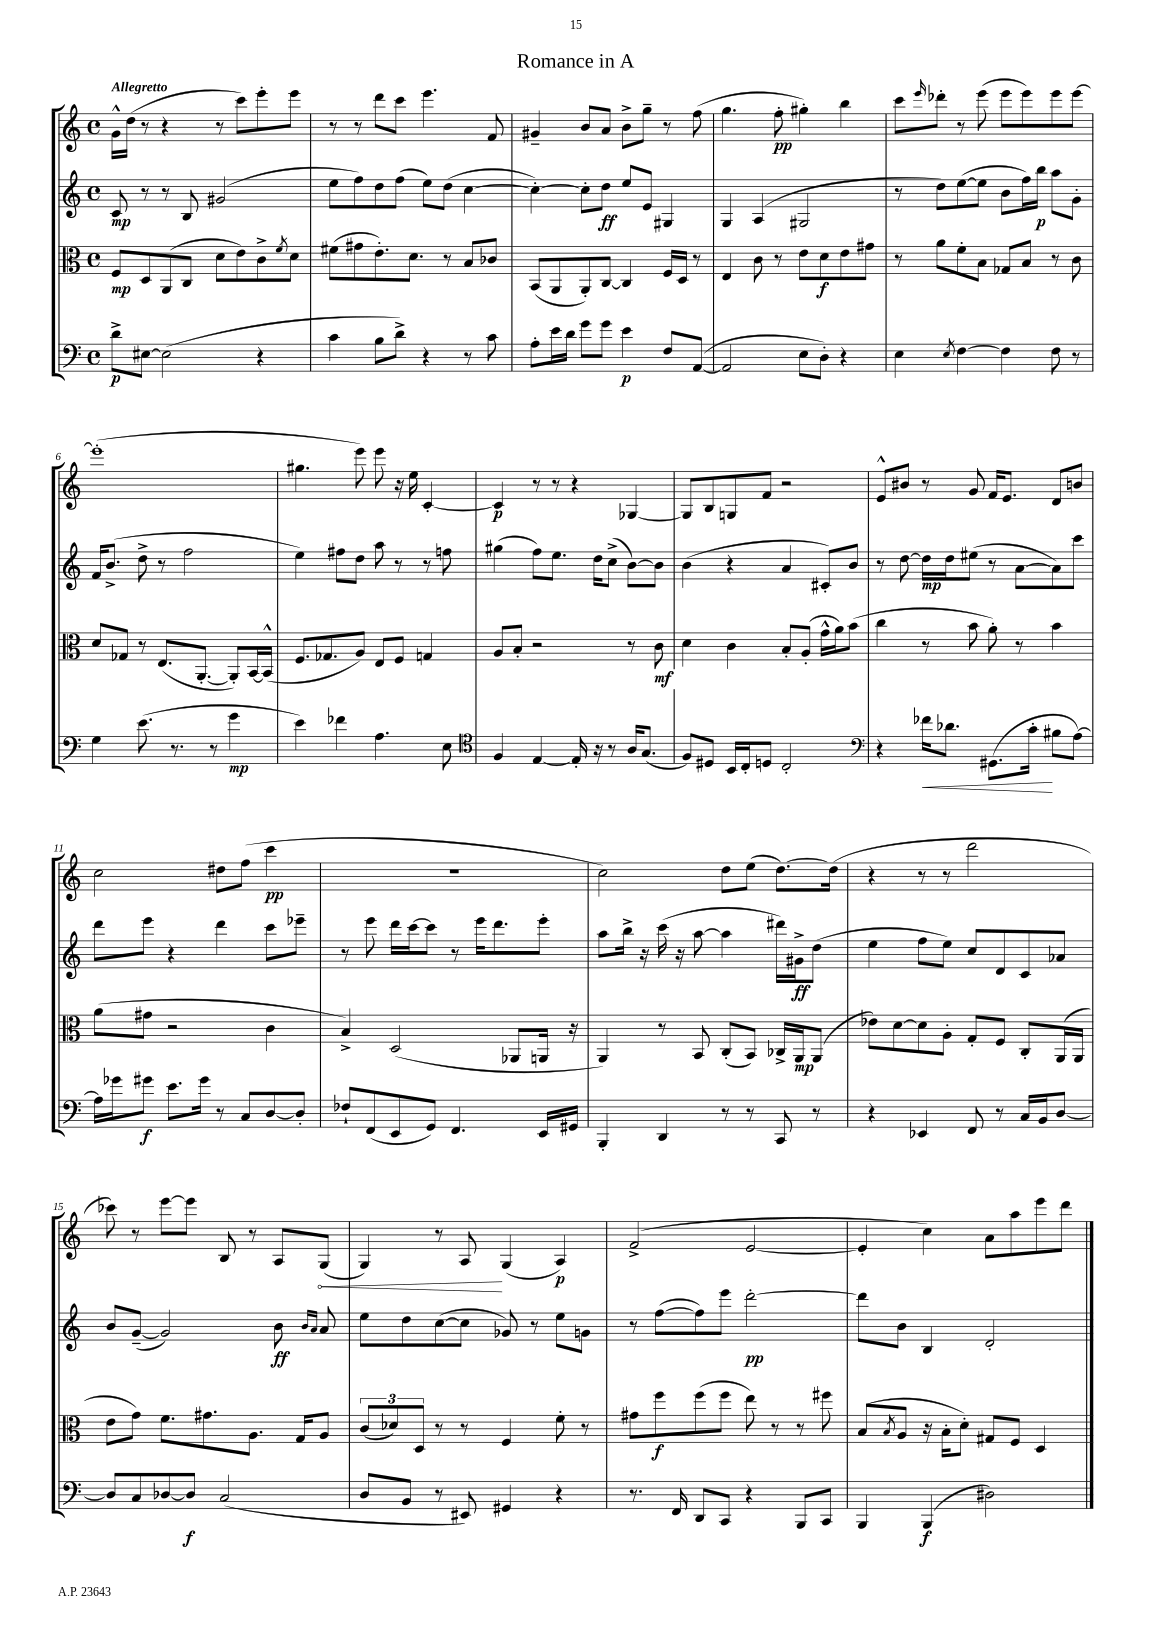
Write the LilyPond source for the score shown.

\header { title = "Romance in A" }
<<
\new StaffGroup <<
\new Staff = "s0" {
    \clef treble \key c \major \defaultTimeSignature \time 4/4 \tempo "Allegretto"
    g'16-^ d''16( r8 r4 r8 c'''8) e'''8-. e'''8 |
    r8 r8 d'''8 c'''8 e'''4. f'8 |
    gis'4-- b'8 a'8 b'8-> g''8-- r8 f''8( |
    g''4. f''8-.\pp gis''4-.) b''4 |
    c'''8 \grace { e'''16 } des'''8-. r8 e'''8( e'''8 e'''8) e'''8 e'''8~ |
    e'''1-.( |
    gis''4. e'''8) e'''8 r16 e''16 c'4~-. |
    c'4\p r8 r8 r4 ges4~ |
    ges8 b8 g8 f'8 r2 |
    e'8-^ bis'8 r8 g'8 f'16 e'8. d'8 b'8 |
    c''2 dis''8 f''8( c'''4\pp |
    R1 |
    c''2) d''8 e''8( d''8.~) d''16( |
    r4 r8 r8 d'''2 |
    ces'''8) r8 e'''8~ e'''8 b8 r8 a8 \once \override Hairpin.circled-tip = ##t g8\<( |
    g4) r8 a8\! g4( a4\p) |
    f'2->( e'2~ |
    e'4-. c''4) a'8 a''8 e'''8 d'''8 \bar "|." |
}
\new Staff = "s1" {
    \clef treble \key c \major \defaultTimeSignature \time 4/4
    c'8\mp r8 r8 b8 gis'2( |
    e''8 f''8) d''8 f''8( e''8) d''8( c''4~ |
    c''4~-.) c''8-. d''8\ff e''8 e'8 gis4 |
    g4 a4( gis2 |
    r8 d''8) e''8~( e''8 b'8 f''16) b''16\p a''8 g'8-. |
    f'16 b'8.->( d''8-> r8 f''2 |
    e''4) fis''8 d''8 a''8 r8 r8 f''8 |
    gis''4( f''8) e''8. d''16 c''8->( b'8~) b'8 |
    b'4( r4 a'4 cis'8-.) b'8 |
    r8 d''8~ d''16\mp d''16 eis''8( r8 a'8~ a'8) c'''8 |
    d'''8 e'''8 r4 d'''4 c'''8 ees'''8-- |
    r8 e'''8 d'''16 c'''16~ c'''8 r8 e'''16 d'''8. e'''8-. |
    a''8 b''16-> r16 c'''16( r16 a''8~ a''4 dis'''16) gis'16->\ff d''8( |
    e''4 f''8 e''8) c''8 d'8 c'8 aes'8 |
    b'8 g'8~--( g'2) b'8\ff \grace { b'16 a'16 } a'8 |
    e''8 d''8 c''8~( c''8 ges'8) r8 e''8 g'8 |
    r8 f''8~( f''8) e'''8 d'''2~-.\pp |
    d'''8 b'8 b4 d'2-. \bar "|." |
}
\new Staff = "s2" {
    \clef alto \key c \major \defaultTimeSignature \time 4/4
    f8\mp d8 a,8( c8 d'8 e'8) c'8-> \acciaccatura { f'8 } d'8 |
    fis'8( gis'8 e'8.-.) d'8. r8 b8 ces'8 |
    b,8( a,8 a,8-.) c8~ c4 f16 d16 r8 |
    e4 c'8 r8 e'8 d'8\f e'8 gis'8 |
    r8 a'8 f'8-. b8 ges8 b8 r8 c'8 |
    d'8 ges8 r8 e8.( a,8.~-. a,8-.) b,16~ b,16-^( |
    f8. ges8. a8) e8 f8 g4 |
    a8 b8-. r2 r8 c'8\mf |
    d'4 c'4 b8-. a8-.( g'16-^ a'16) b'8( |
    c''4 r8 b'8 a'8-.) r8 b'4 |
    a'8( gis'8 r2 c'4 |
    b4->) d2( aes,8 a,16 r16 |
    a,4) r8 b,8 c8-.( b,8) ces16-> a,16\mp a,8( |
    ees'8) d'8~ d'8 a8-. g8-. f8 c8-. a,16( a,16 |
    e'8 g'8) f'8. gis'8. a8. g16 a8 |
    \tuplet 3/2 { c'8( des'8) d8 } r8 r8 f4 f'8-. r8 |
    gis'8 f''8\f f''8( f''8 e''8) r8 r8 fis''8 |
    b8( \acciaccatura { b8 } a8 r16 b16-. d'8-.) gis8 f8 d4 \bar "|." |
}
\new Staff = "s3" {
    \clef bass \key c \major \defaultTimeSignature \time 4/4
    d'8->\p eis8~ eis2( r4 |
    c'4 b8 d'8->) r4 r8 c'8 |
    a8-. e'16 d'16 g'8 g'8 e'4\p f8 a,8~( |
    a,2 e8 d8-.) r4 |
    e4 \acciaccatura { e8 } f4~ f4 f8 r8 |
    g4 e'8.( r8. r8 g'4\mp |
    e'4) fes'4 a4. e8 |
    \clef tenor f4 e4~ e16-. r16 r8 a16 g8.( |
    f8) dis8 b,16 c16-. d8 c2-. |
    \clef bass r4 fes'16\< des'8. gis,8.( c'16-.\! bis8 a8~) |
    a16 ges'16 gis'8\f e'8. gis'16 r8 c8 d8~ d8-. |
    fes8-! f,8( e,8 g,8) f,4. e,16 gis,16 |
    b,,4-. d,4 r8 r8 c,8 r8 |
    r4 ees,4 f,8 r8 c16 b,16 d8~ |
    d8 c8 des8~ des8\f c2( |
    d8 b,8 r8 eis,8) gis,4 r4 |
    r8. f,16 d,8 c,8 r4 b,,8 c,8 |
    b,,4 b,,4\f( dis2) \bar "|." |
}
>>
>>
